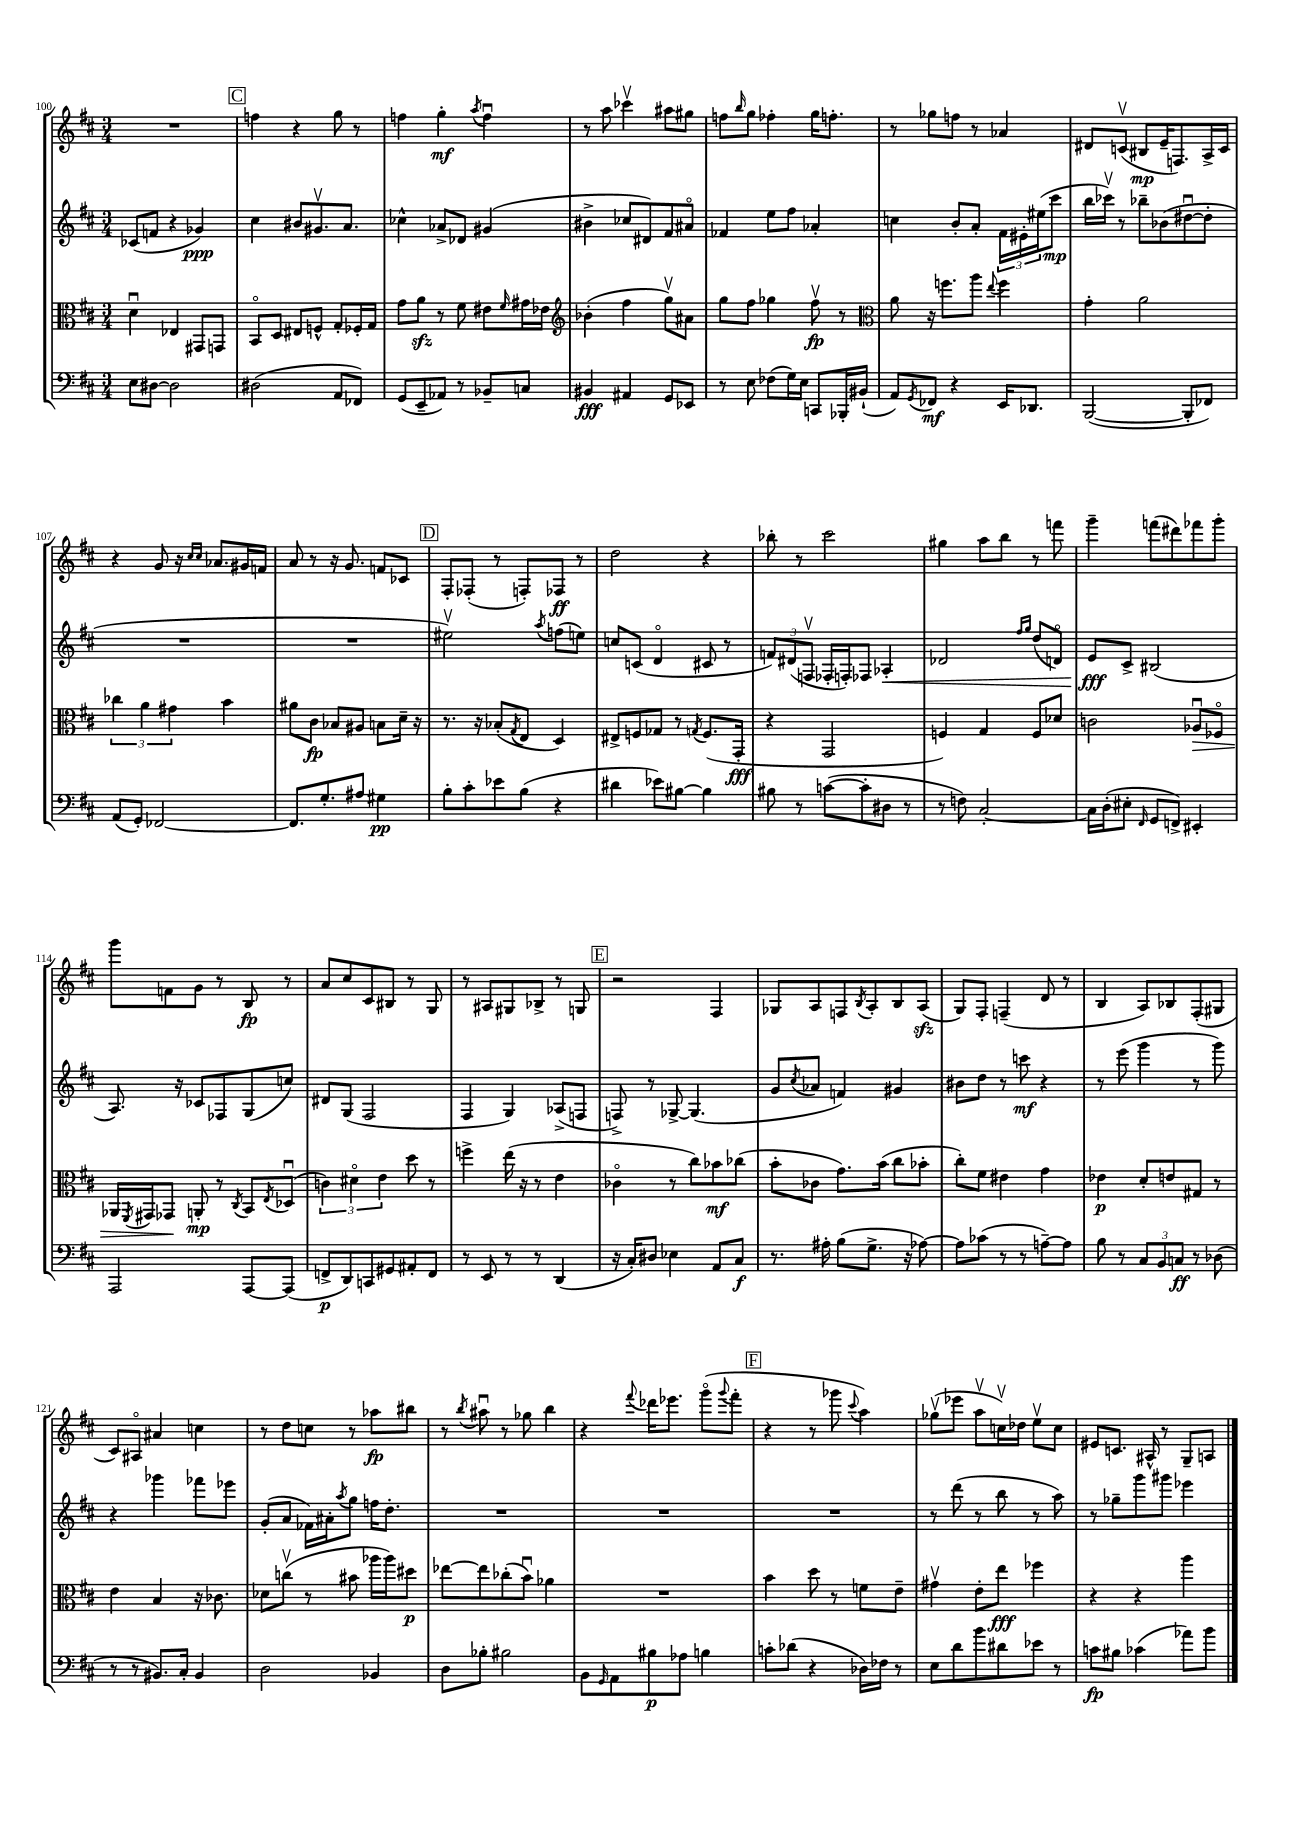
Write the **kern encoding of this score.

**kern	**kern	**kern	**kern
*staff4	*staff3	*staff2	*staff1
*clefF4	*clefC3	*clefG2	*clefG2
*k[f#c#]	*k[f#c#]	*k[f#c#]	*k[f#c#]
*M3/4	*M3/4	*M3/4	*M3/4
8E\L	4du\	(8c-/L	2.r
[8D#\J	.	8f/J	.
2D#\]	4E-/	4r	.
.	8GG#/L	4g-/)	.
.	8GG/J	.	.
=	=	=	=
(2D#\	8BBo/L	4cc#\	4ff\
.	8D/J	.	.
.	8E#/L	8b#/L	4r
.	8F^^/J	8.g#v/	.
8AA/L	8G'/L	.	8gg\
.	.	8.a/J	.
8FF-/J)	16F-'/L	.	8r
.	16G/JJ	.	.
=	=	=	=
(8GG/L	8g\L	4cc-^^\	4ff\
8EE~/	8a\J	.	.
8AA-/J)	8r	8a-^/L	4gg'\
8r	8f#\	8d-/J	.
.	.	.	8qaa/
8BB-~/L	8e#\L	(4g#/	4ffu\
.	16qqf#/	.	.
8C/J	16g#\L	.	.
.	16e-\JJ	.	.
=	=	=	=
*	*clefG2	*	*
4BB#/	(4b-'\	4b#^\	8r
.	.	.	8aa\
4AA#/	4ff#\	8cc-/L	4ccc-v\
.	.	8d#/)	.
8GG/L	8ggv\L)	8f#/	8aa#\L
8EE-/J	8a#\J	8a#o/J	8gg#\J
=	=	=	=
8r	8gg\L	4f-/	8ff\L
.	.	.	16qqbb/
8E\	8ff#\J	.	8gg\J
(8F-\L	4gg-\	8ee\L	4ff-'\
16G\L)	.	8ff#\J	.
16E\JJ	.	.	.
8CC/L	8ff#v\	4a-'/	16gg\LK
.	.	.	8.ff'\J
16BBB-'/L	8r	.	.
(16BB#`/JJ	.	.	.
=	=	=	=
*	*clefC3	*	*
8AA/L)	8a\	4cc\	8r
8qGG/	.	.	.
8FF-/J	16r	.	8gg-\L
.	8.ff\L	.	.
4r	.	8b'/L	8ff\J
.	8aa\J	8a'/J	8r
.	8qqee/	.	.
16EE/LK	4ff\	24f#\LL	4a-/
.	.	24e#'\	.
8.DD-/J	.	.	.
.	.	(24ee#\J	.
.	.	8ccc#\J	.
=	=	=	=
([2BBB/	4g'\	16bb\LL	8d#/L
.	.	16ccc-v\JJ)	.
.	.	8r	(8cv/J
.	2a\	8bb-~\L	8B#/L
.	.	(8b-\	16e~/K
.	.	.	8.F/)
8BBB'/]L	.	[8dd#u\	.
8FF-/J)	.	8dd#'\]J	16A^/L
.	.	.	16c/JJ
=	=	=	=
(8AA/L	6cc-\	2.r	4r
8GG'/J)	.	.	.
.	6a\	.	.
[2FF-/	.	.	8g/
.	6g#\	.	.
.	.	.	16r
.	.	.	16qqcc#/LL
.	.	.	16qqcc#/JJ
.	.	.	8.a-/L
.	4b\	.	.
.	.	.	16g#/L
.	.	.	16f/JJ
=	=	=	=
8.FF-/]L	8a#\L	2.r	8a/
.	8c#\J	.	8r
8.G'/	.	.	.
.	8B-/L	.	16r
.	.	.	8.g/
8A#/J	8A#/J	.	.
4G#\	8B\L	.	8f/L
.	16d~\Jk	.	8c-/J
.	16r	.	.
=	=	=	=
8B'\L	8.r	2ee#v\)	8F#'/L
8c#'\	.	.	(8F-'/J
.	16r	.	.
8e-\	(8B-'/L	.	8r
.	8qG/	.	.
(8B\J	8E/J	.	8F'/L)
.	.	8qaa/	.
4r	4D/)	(8ff\L	8F-/J
.	.	8ee\J)	8r
=	=	=	=
4d#\	8E#^/L	8cc/L	2dd\
.	8F/	(8c/J	.
8e-\L)	8G-/J	4do/	.
[8B#\J	8r	.	.
.	8qG/	.	.
4B#\]	(8.F/L	8c#/	4r
.	.	8r	.
.	16GG'/Jk	.	.
=	=	=	=
8B#\	4r	12f/L)	8bb-'\
.	.	(12d#/	.
8r	.	.	8r
.	.	12Fv/J	.
([8c\L	2GG/	16F-'/LL	2ccc#\
.	.	16F'/J)	.
8c'\]	.	8F-/J	.
8D#\J	.	4A-'/	.
8r	.	.	.
=	=	=	=
8r	4F/)	2d-/	4gg#\
8F\)	.	.	.
[2C#'/	4G/	.	8aa\L
.	.	.	8bb\J
.	.	16qqff#/LL	.
.	.	16qqgg/JJ	.
.	8F/L	(8dd/L	8r
.	8d-/J	8do/J)	8fff\
=	=	=	=
16C#\]LL	2c\	8e/L	4ggg~\
(16D'\J	.	.	.
8E#'\J	.	8c#^/J	.
16qqFF#/	.	.	.
8GG/L	.	(2B#/	(8fff\L
8FF^/J)	.	.	8ddd#\)
4EE#'/	8A-u/L	.	8fff-\
.	8F-o/J	.	8ggg'\J
=	=	=	=
2AAA/	16AA-/LL	8.A/)	8ggg\L
.	8qFF#/	.	.
.	16GG#/J	.	.
.	8GG-/J	.	8f\
.	.	16r	.
.	8AA'/	8c-/L	8g\J
.	8r	8F-/	8r
.	8qC#/	.	.
[8AAA/L	8BB/L	(8G/	8B/
.	8qE/	.	.
(8AAA/]J	(8D-u/J	8cc/J)	8r
=	=	=	=
8FF^/L	6c\)	8d#/L	8a/L
8DD/)	.	(8G/J	8cc#/
.	6d#o\	.	.
8CC/	.	2F#/	8c#/
.	6e\	.	.
8GG#/	.	.	8B#/J
8AA#'/	8dd\	.	8r
8FF/J	8r	.	8G/
=	=	=	=
8r	4ff^\	4F#/	8r
8EE/	.	.	8A#/L
8r	(16ee\	4G/)	8G#/
.	16r	.	.
8r	8r	.	8B-^/J
(4DD/	4e\	(8A-^/L	8r
.	.	8F/J	8G/
=	=	=	=
16r	4c-o\	8F^/)	2r
16C#'/LK)	.	.	.
8D#/J	.	8r	.
4E-\	8r	[8G-^/	.
.	8cc#\L)	(4.G-/]	.
8AA/L	8b-\	.	4F#/
8C#/J	(8cc-\J	.	.
=	=	=	=
8.r	8b'\L	8g/L	8G-/L
.	.	8qcc#/	.
.	8c-\J	8a-/J	8A/
16A#'\	.	.	.
(8B\L	8.g\L)	4f/)	8F/
.	.	.	8qB/
8.G^\J	.	.	8A'/
.	(16b\Jk	.	.
.	8cc#\L	4g#/	8B/
16r	.	.	.
[8A-\)	8b-'\J	.	(8A/J
=	=	=	=
8A-\]L	8cc#'\L)	8b#\L	8G/L)
(8c-\J	8f#\J	8dd\J	8F#'/J
8r	4e#\	8r	(4F~/
8r	.	8ccc\	.
[8A~\L)	4g\	4r	8d/
8A\]J	.	.	8r
=	=	=	=
8B\	4e-\	8r	4B/
8r	.	(8eee\	.
12C#/L	8d'/L	4ggg\	8A/L)
12BB/	.	.	.
.	8e/	.	8B-/
12C/J	.	.	.
8r	8G#/J	8r	(8F#'/
(8D-\	8r	8ggg\)	8G#/J
=	=	=	=
8r	4e\	4r	8c#/L)
8r	.	.	8A#o/J
8.BB#/L)	4B/	4ggg-\	4a#/
16C#'/Jk	.	.	.
4BB#/	16r	8fff-\L	4cc\
.	8.c-\	.	.
.	.	8eee-\J	.
=	=	=	=
2D\	8d-\L	(8g'/L	8r
.	(8ccv\J	8a/J	8dd\L
.	8r	16f-\LL)	8cc\J
.	.	16a#'\J	.
.	.	8qaa/	.
.	8b#\	8gg\J	8r
4BB-/	16aa-\LL	16ff\LK	8aa-\L
.	16aa-\J)	8.dd'\J	.
.	8dd#\J	.	8bb#\J
=	=	=	=
8D\L	[8ee-\L	2.r	8r
.	.	.	8qbb/
8B-'\J	8ee-\]	.	8aa#u\
2B#\	(8cc-'\	.	8r
.	8bu\J)	.	8gg-\
.	4a-\	.	4bb\
=	=	=	=
8BB\L	2.r	2.r	4r
16qqGG/	.	.	.
8AA\	.	.	.
.	.	.	8qqfff#/
8B#\	.	.	16ddd-\LK
.	.	.	8.eee-\J
8A-\J	.	.	.
4B\	.	.	(8gggo\L
.	.	.	8qqggg/
.	.	.	8fff#'\J
=	=	=	=
8c'\L	4b\	2.r	4r
(8d-\J	.	.	.
4r	8dd\	.	8r
.	8r	.	8ggg-\
.	.	.	8qqccc#/
16D-\LL)	8f\L	.	4aa\)
16F-\JJ	.	.	.
8r	8e~\J	.	.
=	=	=	=
8E\L	4g#v\	8r	(8gg-v\L
8d\	.	(8ddd\	8eee-\J
8b\	8e'\L	8r	8aav\L
8d#\	8ee\J	8bb\	16ccv\L)
.	.	.	16dd-\JJ
8e-\J	4ff-\	8r	8eev\L
8r	.	8aa\)	8cc\J
=	=	=	=
8c\L	4r	8r	8e#/L
8B#\J	.	8gg-~\L	8.c/J
(4c-\	4r	8ggg\	.
.	.	.	16A#^^/
.	.	8ggg#\J	8r
8a-\L)	4aa\	4eee-\	8G~/L
8b\J	.	.	8A/J
==	==	==	==
*-	*-	*-	*-
